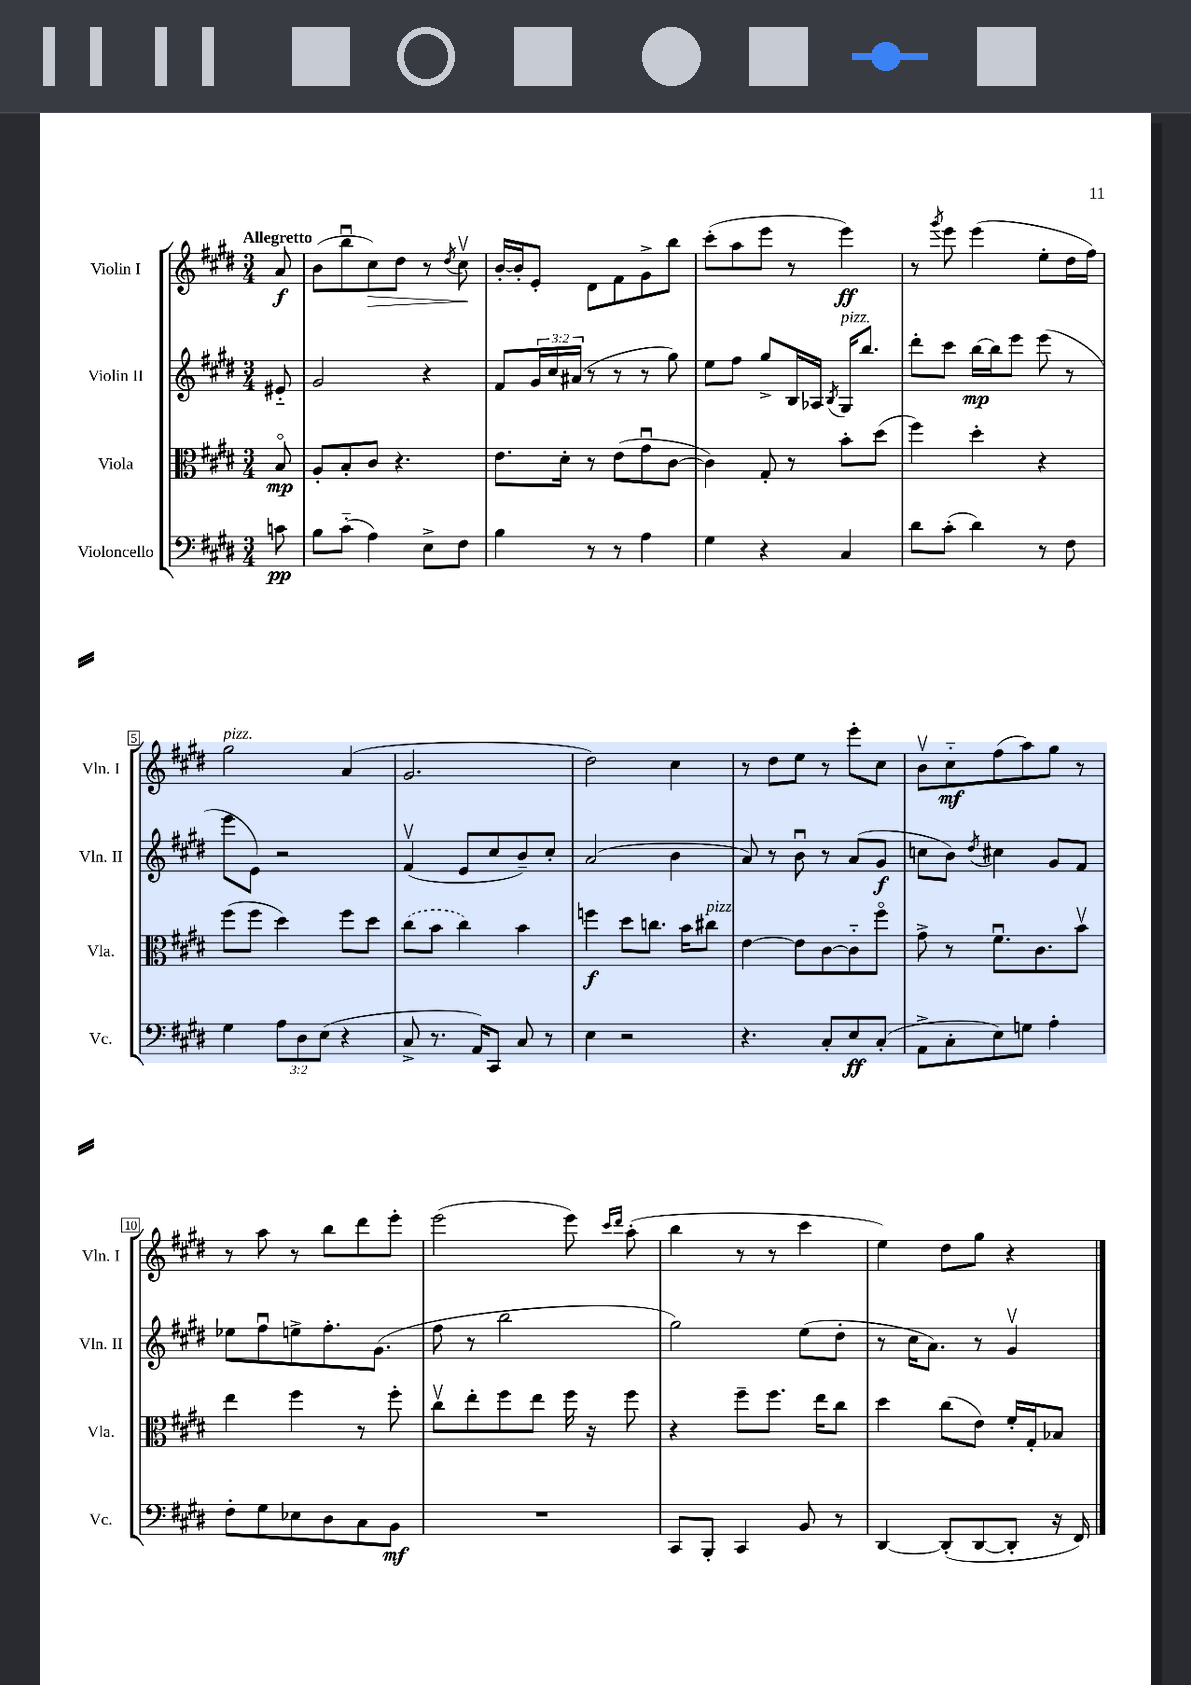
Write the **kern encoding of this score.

**kern	**kern	**kern	**kern
*staff4	*staff3	*staff2	*staff1
*clefF4	*clefC3	*clefG2	*clefG2
*k[f#c#g#d#]	*k[f#c#g#d#]	*k[f#c#g#d#]	*k[f#c#g#d#]
*M3/4	*M3/4	*M3/4	*M3/4
8c	8Bo	8e#'~	8a
=	=	=	=
8B	8A'	2g#	(8b
(8c#'~	8B'	.	8bbu
4A)	8c#	.	8cc#)
.	4.r	.	8dd#
8E^	.	4r	8r
.	.	.	8qdd#
8F#	.	.	8cc#v
=	=	=	=
4B	8.e	8f#	[16b'
.	.	.	16b']
.	.	24g#	8e'
.	.	24cc#	.
.	16d#'	.	.
.	.	(24a#	.
8r	8r	8r	8d#
8r	(8e	8r	8f#
4A	8g#u	8r	8g#^
.	[8c#	8gg#)	8bb
=	=	=	=
4G#	4c#])	8ee	(8ccc#'
.	.	8ff#	8aa
4r	8G#'	8gg#^	8eee
.	8r	16B	8r
.	.	16A-	.
.	.	8qB	.
4C#	8b'	16G#	4eee)
.	.	8.bb	.
.	(8dd#	.	.
=	=	=	=
8d#	4ff#)	8ddd#'	8r
.	.	.	8qggg#
(8c#'	.	8ccc#	8eee
4d#)	4dd#'	[16bb	(4eee
.	.	16bb]	.
.	.	8eee	.
8r	4r	(8eee	8ee'
8F#	.	8r	16dd#
.	.	.	16ff#)
=	=	=	=
4G#	(8ff#	8eee	2gg#
.	8ff#	8e)	.
12A	4dd#)	2r	.
12D#	.	.	.
(12E	.	.	.
4r	8ff#	.	(4a
.	8dd#	.	.
=	=	=	=
8C#^	(8cc#	(4f#v	2.g#
8.r	8b	.	.
.	4cc#)	8e	.
16AA)	.	.	.
8CC#	.	8cc#	.
8C#	4b	8b~)	.
8r	.	8cc#'	.
=	=	=	=
4E	4ff	(2a	2dd#)
2r	8dd#	.	.
.	8.cc	.	.
.	.	4b	4cc#
.	16b	.	.
.	8cc#	.	.
=	=	=	=
4.r	[4e	8a)	8r
.	.	8r	8dd#
.	8e]	8bu	8ee
8C#'	[8c#	8r	8r
8E	8c#'~]	(8a	8eee'
(8C#'	8ff#o	8g#	8cc#
=	=	=	=
8AA^	8g#^	8cc	8bv
8C#'	8r	8b)	8cc#'~
.	.	8qdd#	.
8E)	8.f#u	4cc#	(8ff#
8G	.	.	8aa)
.	8.c#	.	.
4A'	.	8g#	8gg#
.	8bv	8f#	8r
=	=	=	=
8F#'	4ee	8ee-	8r
8G#	.	8ff#u	8aa
8E-	4ff#	8ee^	8r
8D#	.	8.ff#'	8bb
8C#	8r	.	8ddd#
.	.	(8.g#	.
8BB	8ff#'	.	8eee'
=	=	=	=
2.r	8cc#v	8ff#	(2eee
.	8ee'	8r	.
.	8ff#	2bb	.
.	8ee	.	.
.	16ff#	.	8eee)
.	16r	.	.
.	.	.	16qqccc#
.	.	.	16qqddd#
.	8ff#	.	(8aa'
=	=	=	=
8CC#	4r	2gg#)	4bb
8BBB'	.	.	.
4CC#	8ff#~	.	8r
.	8.ff#	.	8r
8BB	.	(8ee	4ccc#
.	16ee	.	.
8r	8cc#	8dd#'	.
=	=	=	=
[4DD#	4dd#	8r	4ee)
.	.	16cc#	.
.	.	8.a)	.
(8DD#']	(8cc#	.	8dd#
[8DD#	8e)	8r	8gg#
8DD#']	16f#'	4g#v	4r
.	16G#'	.	.
16r	8B-	.	.
16FF#)	.	.	.
==	==	==	==
*-	*-	*-	*-
